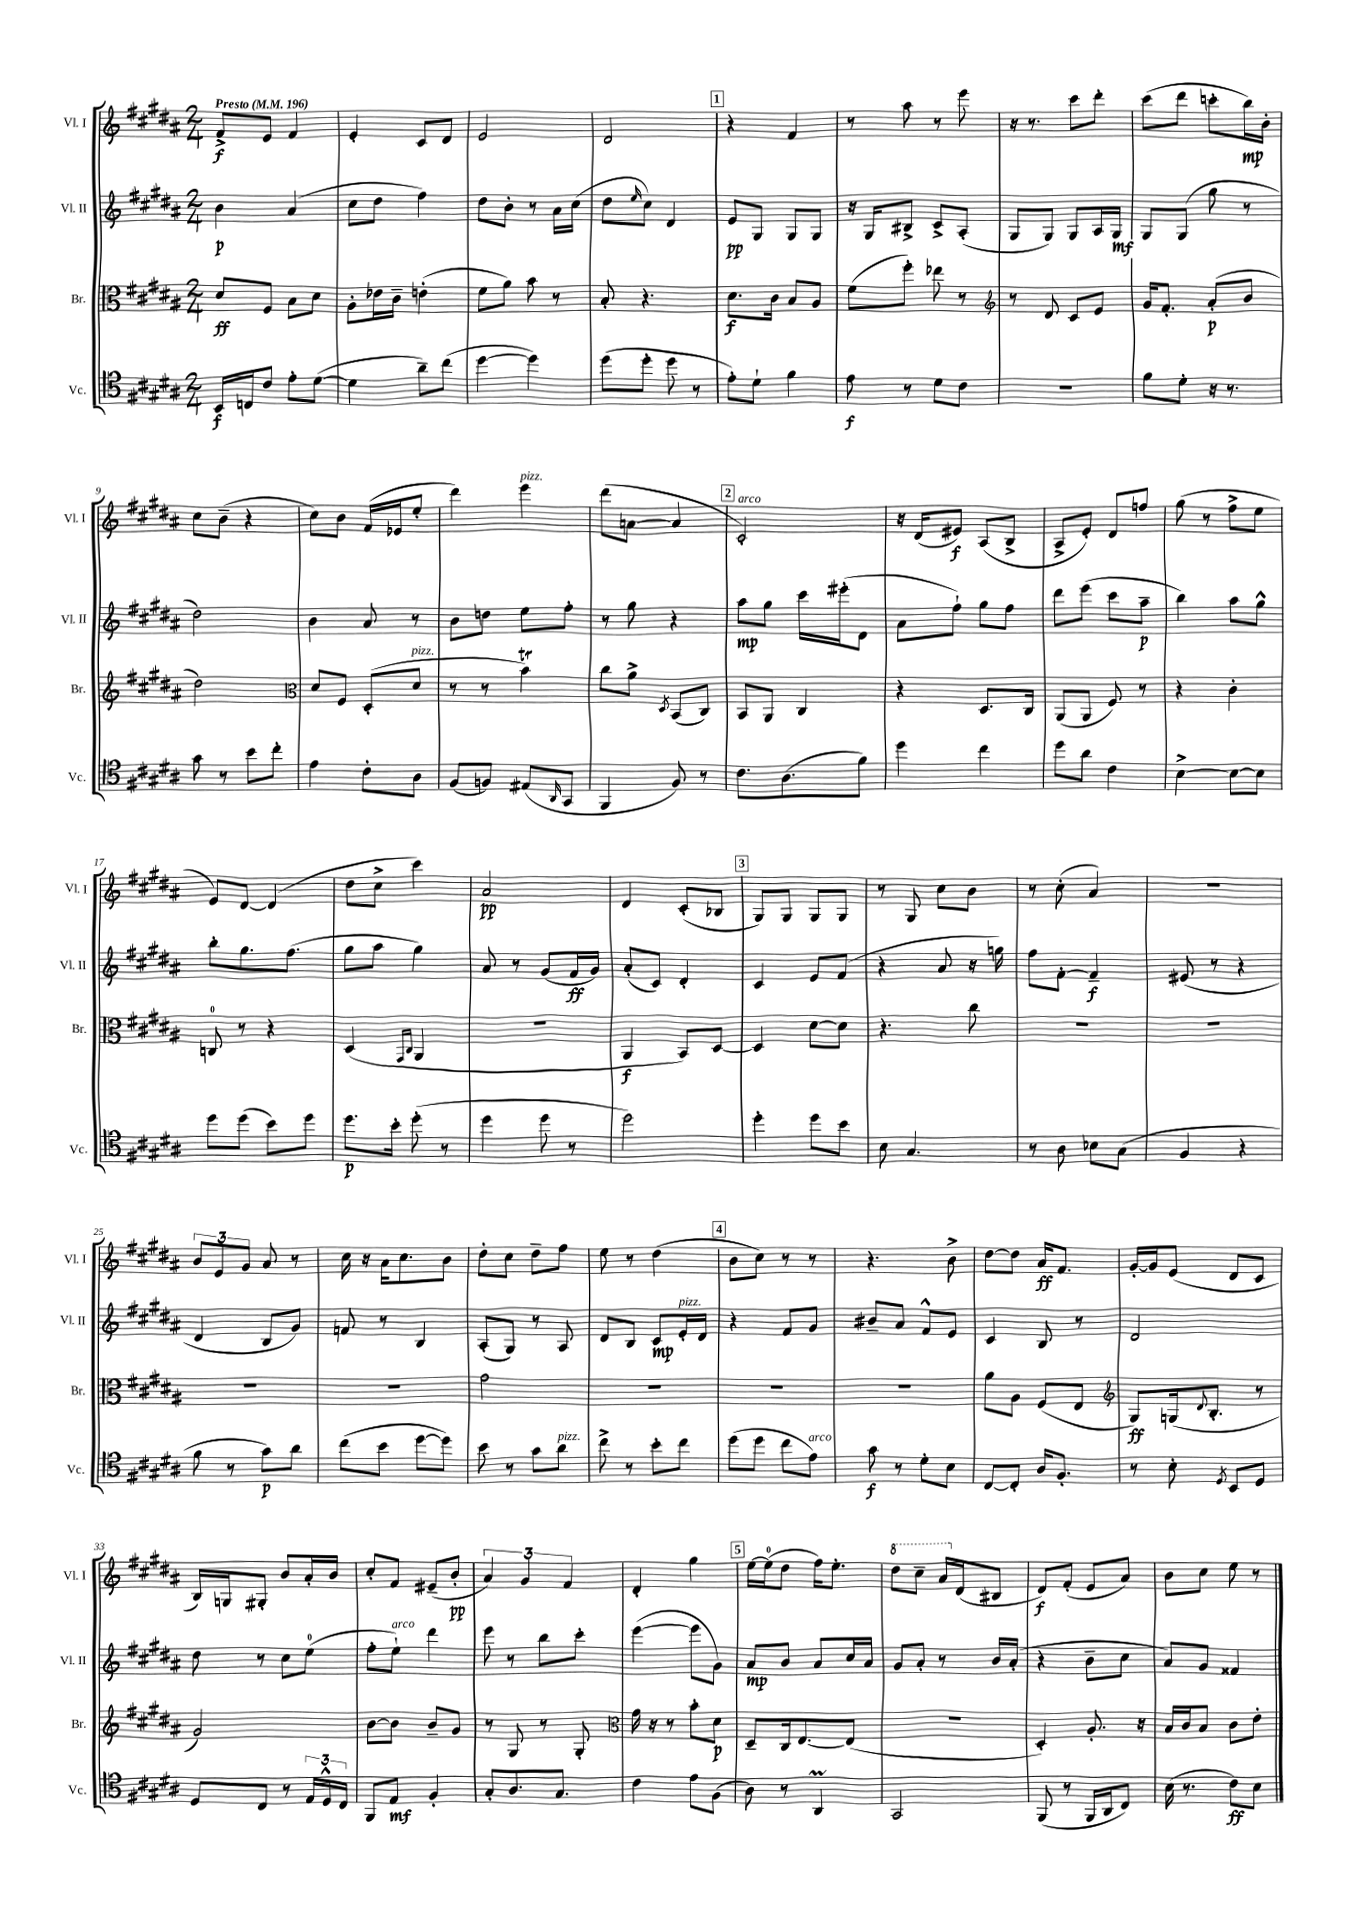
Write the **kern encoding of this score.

**kern	**kern	**kern	**kern
*staff4	*staff3	*staff2	*staff1
*clefC4	*clefC3	*clefG2	*clefG2
*k[f#c#g#d#a#]	*k[f#c#g#d#a#]	*k[f#c#g#d#a#]	*k[f#c#g#d#a#]
*M2/4	*M2/4	*M2/4	*M2/4
*MM196	*MM196	*MM196	*MM196
16BB/LL	8d#/L	4b\	8f#^/L
16C/J	.	.	.
8c#/J	8F#/J	.	8e/J
8e'\L	8B\L	(4a#/	4f#/
([8d#\J	8d#\J	.	.
=	=	=	=
4d#\]	8A#'\L	8cc#\L	4e'/
.	16e-\L	8dd#\J	.
.	16c#~\JJ	.	.
8a#~\L)	(4e'\	4ff#\)	8c#/L
(8cc#\J	.	.	8d#/J
=	=	=	=
[4dd#\	8f#\L	8dd#\L	2e/
.	8a#\J)	8b'\J	.
4dd#\])	8b\	8r	.
.	8r	16a#\LL	.
.	.	(16cc#\JJ	.
=	=	=	=
(8dd#\L	8B'/	8dd#\L	2d#/
.	.	16qqee/	.
8dd#'\J	4.r	8cc#\J)	.
8dd#\	.	4d#/	.
8r	.	.	.
=	=	=	=
8e'\L)	8.d#\L	8e/L	4r
8d#`\J	.	8G#/J	.
.	16c#\Jk	.	.
4f#\	8B/L	8G#/L	4f#/
.	8A#/J	8G#/J	.
=	=	=	=
8e\	(8f#\L	16r	8r
.	.	16G#/LK	.
8r	8ff#'\J)	8B#^/J	8aa#\
8d#\L	8ee-\	8c#^/L	8r
8c#\J	8r	(8A#'/J	8eee\
=	=	=	=
*	*clefG2	*	*
2r	8r	8G#/L	16r
.	.	.	8.r
.	8d#/	8G#/J)	.
.	8c#/L	8G#/L	8ccc#\L
.	8e/J	16A#/L	8ddd#'\J
.	.	16G#/JJ	.
=	=	=	=
8f#\L	16g#/LK	8G#/L	(8ccc#\L
.	8.f#'/J	.	.
8d#'\J	.	(8G#/J	8ddd#\J
16r	(8a#'/L	8gg#\	8ccc'\L
8.r	.	.	.
.	8b/J	8r	16bb\L)
.	.	.	16b'\JJ
=	=	=	=
8g#\	2dd#\)	2dd#\)	8cc#\L
8r	.	.	(8b~\J
8b\L	.	.	4r
8cc#'\J	.	.	.
=	=	=	=
*	*clefC3	*	*
4e\	8d#/L	4b\	8cc#\L)
.	8F#/J	.	8b\J
8c#'\L	(8D#'/L	8a#/	(16f#/LL
.	.	.	16e-/J
8A#\J	8d#/J	8r	8ee'/J
=	=	=	=
(8F#/L	8r	8b\L	4ddd#\)
8F/J)	8r	8dd\J	.
(8E#/L	4b\)	8ee\L	4eee\
16qqAA#/	.	.	.
8GG#/J	.	8ff#'\J	.
=	=	=	=
4FF#/	8cc#\L	8r	(8ddd#\L
.	8a#^\J	8gg#\	[8a\J
.	8qD#/	.	.
8F#/)	(8BB/L	4r	4a/]
8r	8C#/J)	.	.
=	=	=	=
8.c#\L	8BB/L	8aa#\L	2c#'/)
.	8AA#/J	8gg#\J	.
(8.A#\	.	.	.
.	4C#/	16ccc#\LL	.
.	.	(16eee#'\J	.
8f#\J)	.	8d#\J	.
=	=	=	=
4dd#\	4r	8a#\L	16r
.	.	.	(16d#/LK
.	.	8ff#`\J)	8e#/J)
4cc#\	8.D#/L	8gg#\L	(8A#/L
.	.	8ff#\J	8B^/J
.	16C#/Jk	.	.
=	=	=	=
8dd#\L	(8AA#/L	8ddd#\L	8A#^/L
8a#\J	8AA#/J	(8eee\J	8e'/J)
4c#\	8F#/)	8ccc#\L	8d#/L
.	8r	8aa#~\J	8ff/J
=	=	=	=
[4B^\	4r	4bb\)	(8gg#\
.	.	.	8r
8B\_L	4c#'\	8aa#\L	8ff#^\L
8B\]J	.	8gg#^^\J	8ee\J
=	=	=	=
8dd#\L	8C/	8bb'\L	8e/L)
(8dd#\J	8r	8.gg#\	[8d#/J
8b\L)	4r	.	(4d#/]
.	.	(8.ff#\J	.
8dd#\J	.	.	.
=	=	=	=
8.dd#\L	(4D#/	8gg#\L	8dd#\L
.	.	8aa#\J	8cc#^\J
16b'\Jk	.	.	.
.	16qqGG#/LL	.	.
.	16qqC#/JJ	.	.
(8dd#'\	4AA#/	4gg#\)	4ccc#\)
8r	.	.	.
=	=	=	=
4dd#\	2r	8a#/	2a#/
.	.	8r	.
8dd#\	.	(8g#/L	.
8r	.	16f#/L	.
.	.	16g#/JJ)	.
=	=	=	=
2dd#\)	4AA#/	(8a#'/L	4d#/
.	.	8c#/J)	.
.	8BB/L)	4d#'/	(8c#'/L
.	[8D#/J	.	8B-/J
=	=	=	=
4dd#'\	4D#/]	4c#/	8G#/L)
.	.	.	8G#/J
8dd#\L	[8d#\L	8e/L	8G#/L
8b\J	8d#\]J	(8f#/J	8G#/J
=	=	=	=
8B\	4.r	4r	8r
4.G#/	.	.	8G#/
.	.	8a#/	8cc#\L
.	8cc#\	16r	8b\J
.	.	16gg\)	.
=	=	=	=
8r	2r	8ff#\L	8r
8A#\	.	[8f#'\J	(8cc#'\
8B-\L	.	4f#~/]	4a#/)
(8G#\J	.	.	.
=	=	=	=
4F#/	2r	(8e#/	2r
.	.	8r	.
4r	.	4r	.
=	=	=	=
8f#\	2r	4d#/	12b/L
.	.	.	12e/
8r	.	.	.
.	.	.	12g#/J
8g#\L)	.	8B/L	8a#/
8a#\J	.	8g#/J)	8r
=	=	=	=
(8cc#\L	2r	8f/	16cc#\
.	.	.	16r
8b\J	.	8r	16a#\LK
.	.	.	8.cc#\
[8dd#\L	.	4B/	.
8dd#\]J)	.	.	8b\J
=	=	=	=
8b\	2g#\	(8A#'/L	8dd#'\L
8r	.	8G#/J)	8cc#\J
8g#\L	.	8r	8dd#~\L
8a#\J	.	8A#/	8ff#\J
=	=	=	=
8cc#^\	2r	8d#/L	8ee\
8r	.	8B/J	8r
8b'\L	.	8c#/L	(4dd#\
8cc#\J	.	16e'/L	.
.	.	16d#/JJ	.
=	=	=	=
(8dd#\L	2r	4r	8b\L
8dd#\J	.	.	8cc#\J)
8cc#\L	.	8f#/L	8r
8e\J)	.	8g#/J	8r
=	=	=	=
8g#\	2r	8b#~/L	4.r
8r	.	8a#/J	.
8d#'\L	.	8f#^^/L	.
8B\J	.	8e/J	8b^\
=	=	=	=
[8C#/L	8a#\L	4c#/	[8dd#\L
8C#'/]J	8A#\J	.	8dd#\]J
16A#/LK	(8F#/L	8B/	16a#/LK
8.F#'/J	.	.	8.f#/J
.	8E/J	8r	.
=	=	=	=
*	*clefG2	*	*
8r	8G#/L)	2d#/	[16g#'/LL
.	.	.	16g#/]J
8B'\	(16G/k	.	(8e/J
.	8qqd#/	.	.
.	8.B'/J	.	.
8qD#/	.	.	.
8BB/L	.	.	8d#/L
8D#/J	8r	.	8c#/J
=	=	=	=
8D#/L	2g#/)	8dd#\	16B/LL)
.	.	.	16G/J
8C#/J	.	8r	8G#'/J
8r	.	8cc#\L	8b/L
24E/LL	.	(8ee\J	16a#'/L
24D#^^/	.	.	.
.	.	.	16b/JJ
24C#/JJ	.	.	.
=	=	=	=
8FF#/L	[8b\L	8ff#'\L	8cc#'/L
8E/J	8b\]J	8ee`\J)	8f#/J
4F#'/	8b~/L	4ddd#\	(8e#~/L
.	8g#/J	.	8b'/J
=	=	=	=
8G#'/L	8r	8eee\	6a#/)
8.A#/	8G#/	8r	.
.	.	.	6g#/
.	8r	8bb\L	.
8.G#/J	.	.	.
.	.	.	6f#/
.	8G#'/	8ccc#'\J	.
=	=	=	=
*	*clefC3	*	*
4c#\	16g#\	([4eee\	4d#'/
.	16r	.	.
.	8r	.	.
8e\L	8b'\L	8eee\]L	4gg#\
(8F#\J	8d#\J	8g#\J)	.
=	=	=	=
8A#\)	8D#~/L	8a#/L	[16ee\LL
.	.	.	(16ee\]J
8r	16C#/k	8b/J	8dd#\J
.	[8.E/	.	.
4AA#/	.	8a#/L	16ff#\LK)
.	.	.	8.ee'\J
.	(8E/]J	16cc#/L	.
.	.	16a#/JJ	.
=	=	=	=
2GG#/	2r	8g#/L	8ddd#\L
.	.	8a#'/J	8ccc#~\J
.	.	8r	16aa#/LL
.	.	.	(16d#/J
.	.	16b/LL	8B#/J
.	.	(16a#'/JJ	.
=	=	=	=
(8FF#/	4D#'/)	4r	8d#/L)
8r	.	.	(8f#'/J
16FF#/LL	8.A#'/	8b~\L	8e/L
16AA#/J	.	.	.
8C#/J)	.	8cc#\J	8a#/J)
.	16r	.	.
=	=	=	=
(16B\	16B/LL	8a#/L)	8b\L
8.r	16c#/J	.	.
.	8B/J	8g#/J	8cc#\J
8c#\L)	8c#\L	4f##/	8ee\
8B\J	8e'\J	.	8r
==	==	==	==
*-	*-	*-	*-
